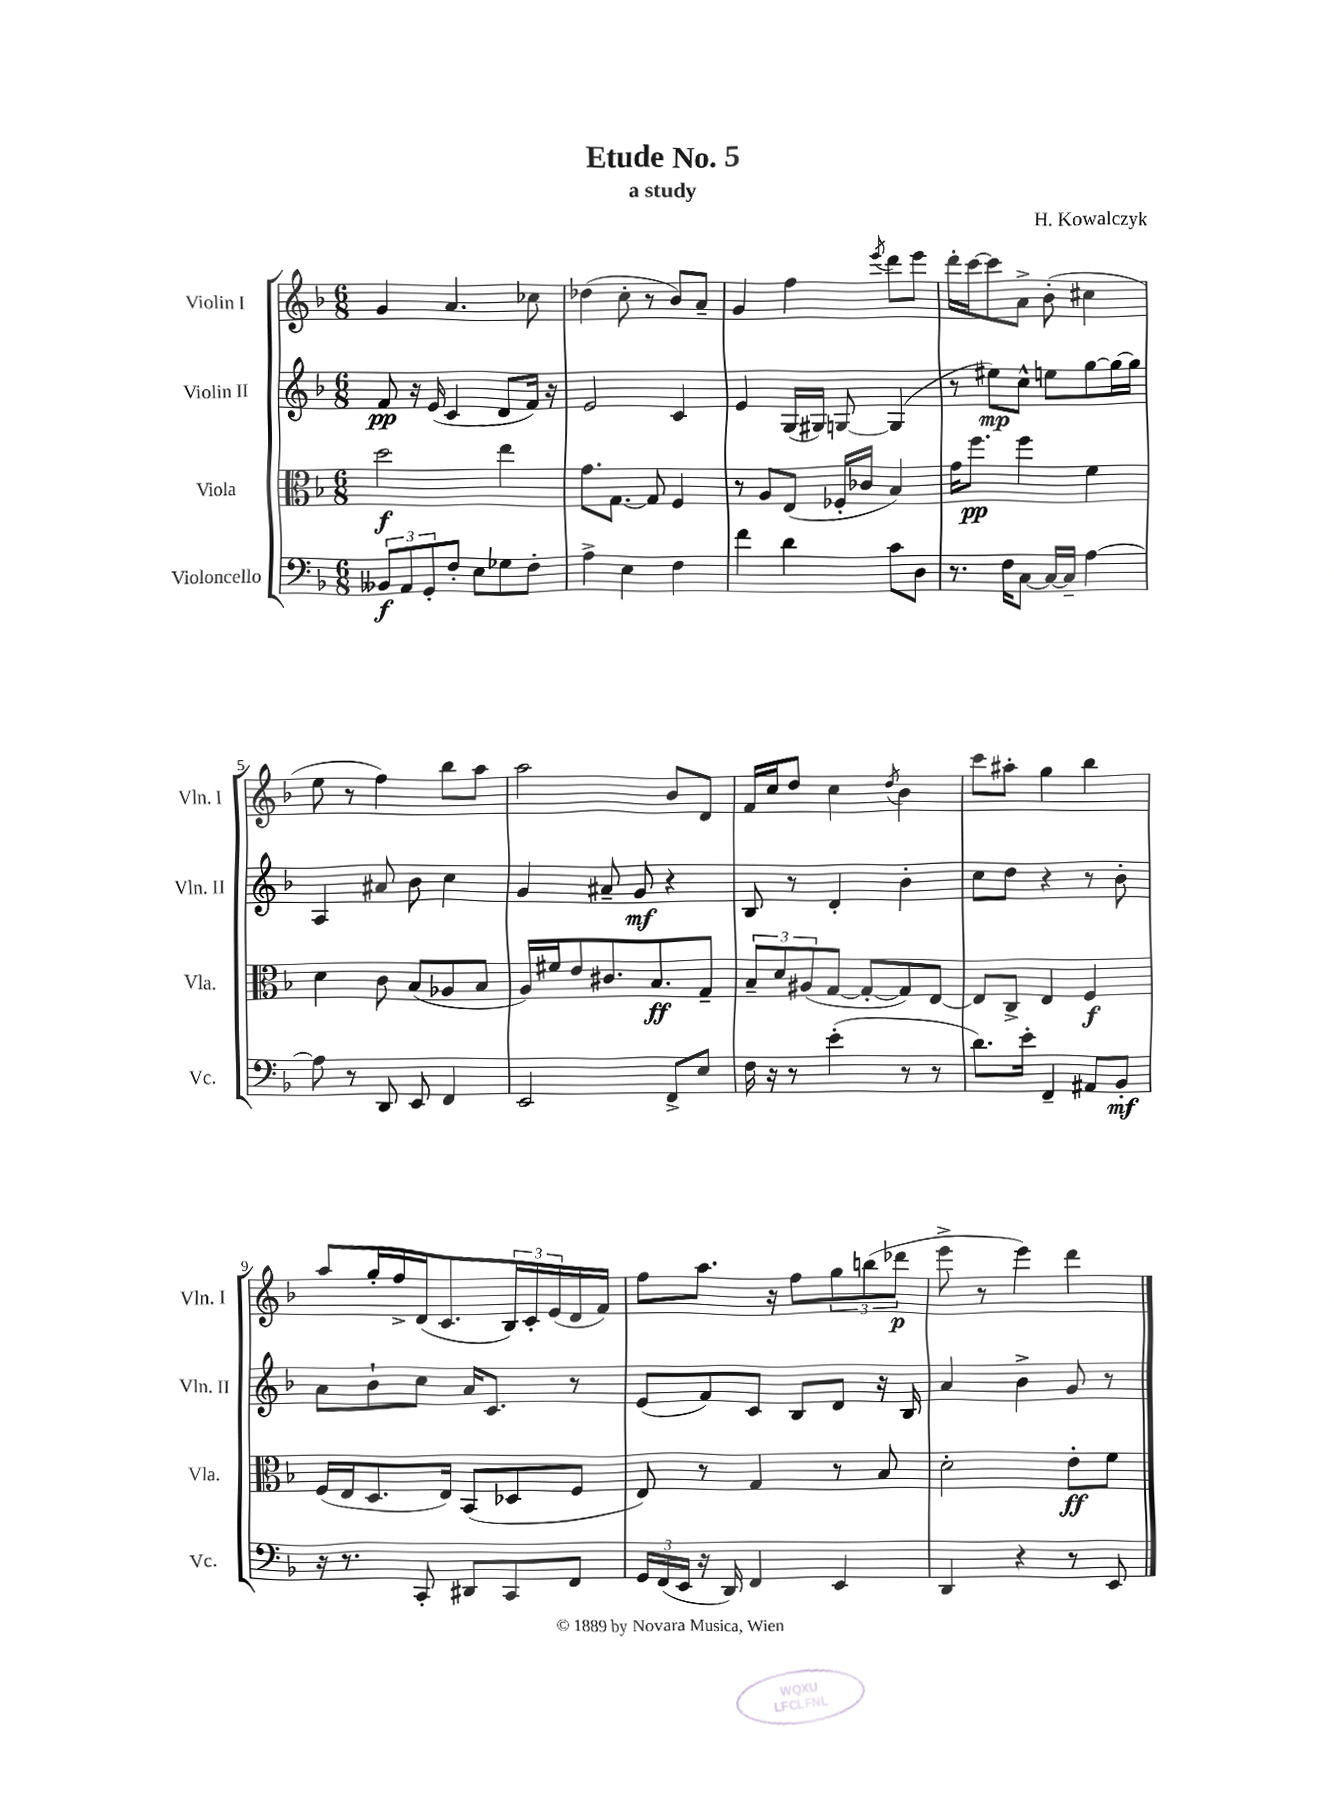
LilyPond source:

\header { title = "Etude No. 5" composer = "H. Kowalczyk" subtitle = "a study" }
<<
\new StaffGroup <<
\new Staff = "s0" \with { instrumentName = "Violin I" shortInstrumentName = "Vln. I" } {
    \clef treble \key f \major \numericTimeSignature \time 6/8
    g'4 a'4. ces''8 |
    des''4( c''8-. r8 bes'8) a'8-- |
    g'4 f''4 \acciaccatura { e'''8 } d'''8 e'''8 |
    d'''16-. c'''16~ c'''8 a'8-> bes'8-.( cis''4 |
    e''8 r8 f''4) bes''8 a''8 |
    a''2 bes'8 d'8 |
    f'16 c''16 d''8 c''4 \acciaccatura { d''8 } bes'4 |
    c'''8 ais''8-. g''4 bes''4 |
    a''8 g''16-. f''16-> d'16( c'8. \tuplet 3/2 { bes16) c'16-. e'16( } d'16 f'16) |
    f''8 a''8. r16 f''8 \tuplet 3/2 { g''8 b''8( des'''8\p } |
    e'''8-> r8 e'''4) d'''4 \bar "|." |
}
\new Staff = "s1" \with { instrumentName = "Violin II" shortInstrumentName = "Vln. II" } {
    \clef treble \key f \major \numericTimeSignature \time 6/8
    f'8\pp r16 e'16( c'4 d'8 f'16) r16 |
    e'2 c'4 |
    e'4 g16( gis16) g8~ g4( |
    r8 eis''8\mp) c''8-^ e''8 g''8~ g''16~ g''16 |
    a4 ais'8 bes'8 c''4 |
    g'4 ais'8-- g'8\mf r4 |
    bes8 r8 d'4-. bes'4-. |
    c''8 d''8 r4 r8 bes'8-. |
    a'8 bes'8-! c''8 a'16 c'8. r8 |
    e'8( f'8) c'8 bes8 d'8 r16 bes16 |
    a'4 bes'4-> g'8 r8 \bar "|." |
}
\new Staff = "s2" \with { instrumentName = "Viola" shortInstrumentName = "Vla." } {
    \clef alto \key f \major \numericTimeSignature \time 6/8
    d''2\f e''4 |
    g'8. g8.~ g8 f4 |
    r8 a8 e8( fes16-. ces'16 bes4) |
    g'16 f''8.\pp f''4 f'4 |
    d'4 c'8 bes8( aes8 bes8 |
    a16) fis'16 e'8 cis'8. bes8.\ff g8-- |
    \tuplet 3/2 { bes8-- d'8 ais8( } g8~ g8~-. g8) e8~ |
    e8 c8-> e4 f4\f |
    f16( e16 d8. e16) bes,8( des8 f8 |
    e8) r8 g4 r8 bes8 |
    d'2-. e'8-.\ff f'8 \bar "|." |
}
\new Staff = "s3" \with { instrumentName = "Violoncello" shortInstrumentName = "Vc." } {
    \clef bass \key f \major \numericTimeSignature \time 6/8
    \tuplet 3/2 { beses,8\f a,8 g,8-. } f8-. e8 ges8 f8-. |
    a4-> e4 f4 |
    f'4 d'4 c'8 d8 |
    r8. f16 c8~ c16~ c16-- a4~ |
    a8 r8 d,8 e,8 f,4 |
    e,2 f,8-> e8 |
    f16 r16 r8 e'4-.( r8 r8 |
    d'8.) e'16-. f,4-- ais,8 bes,8-.\mf |
    r16 r8. c,8-. dis,8 c,8 f,8 |
    \tuplet 3/2 { g,16 f,16( e,16 } r16 d,16) f,4 e,4 |
    d,4 r4 r8 e,8 \bar "|." |
}
>>
>>
